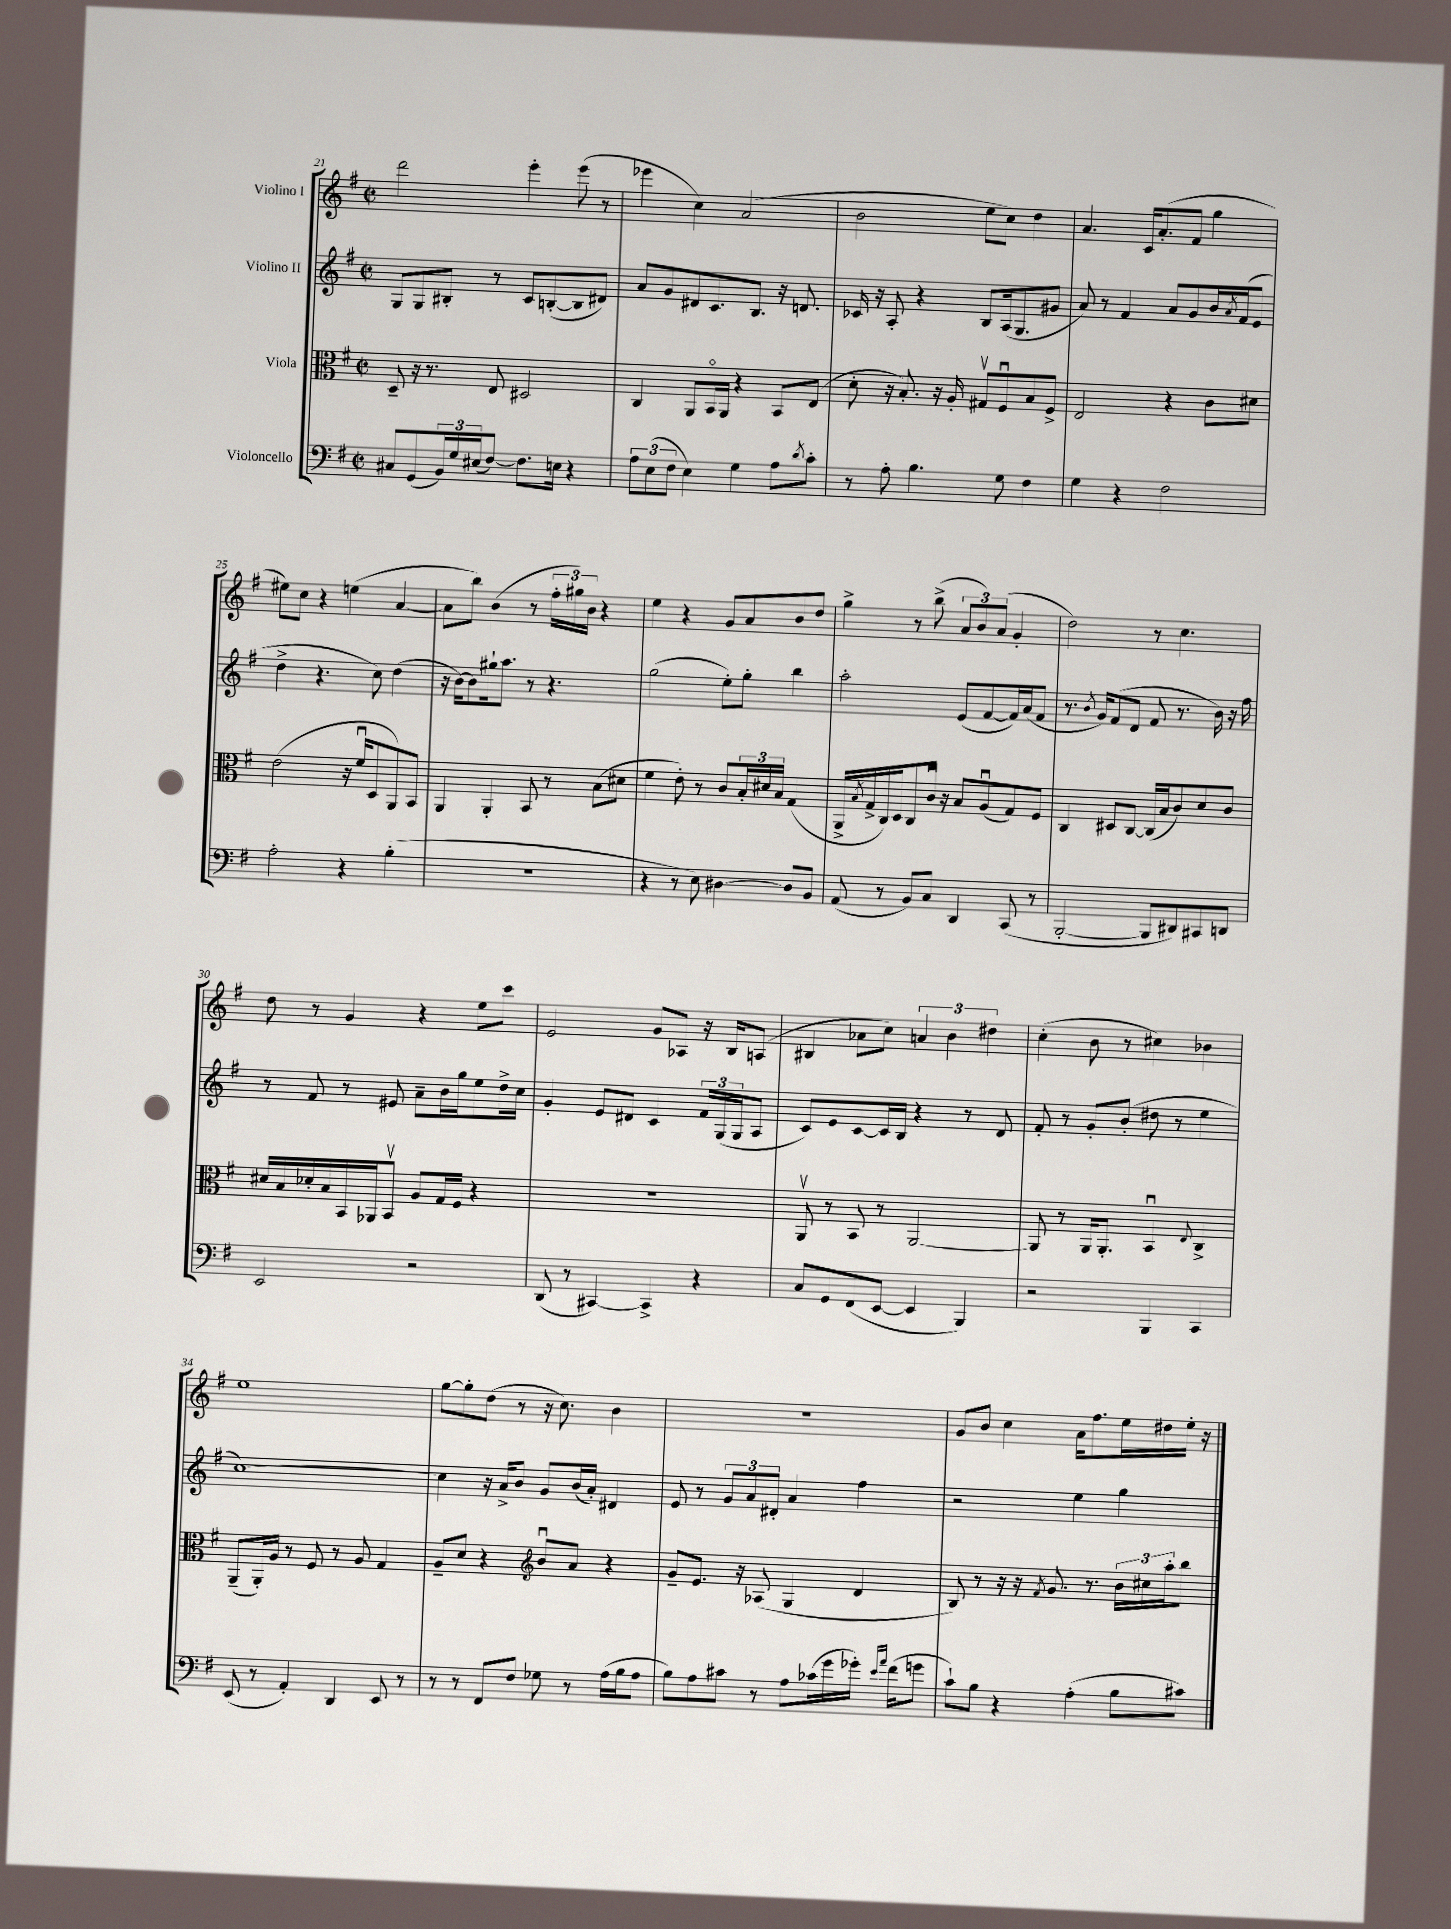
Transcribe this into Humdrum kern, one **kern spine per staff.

**kern	**kern	**kern	**kern
*staff4	*staff3	*staff2	*staff1
*clefF4	*clefC3	*clefG2	*clefG2
*k[f#]	*k[f#]	*k[f#]	*k[f#]
*M2/2	*M2/2	*M2/2	*M2/2
*met(c|)	*met(c|)	*met(c|)	*met(c|)
8C#/L	8D~/	8G/L	2ddd\
(8GG/	16r	8G/	.
.	8.r	.	.
24BB/L)	.	8B#'/J	.
24G/	.	.	.
(24E#/J	.	.	.
[8F#/J)	8E/	8r	.
8.F#\]L	2D#/	8c/L	4eee'\
.	.	([8B'/	.
16E\Jk	.	.	.
4r	.	8B/]	(8eee\
.	.	8d#/J)	8r
=	=	=	=
12A\L	4C/	8a/L	4eee-\
(12E\	.	.	.
.	.	8g/	.
12F#\J	.	.	.
4E\)	8AA/L	8d#/	4cc\)
.	16BBo/L	8.c/	.
.	16AA/JJ	.	.
4G\	4r	.	(2a/
.	.	8.B/J	.
8A\L	8BB/L	16r	.
.	.	8.d/	.
8qd/	.	.	.
8c'\J	(8E/J	.	.
=	=	=	=
8r	8d'\	16c-/	2b\
.	.	16r	.
8A'\	16r	8A'/	.
.	8.B'/)	.	.
4.B\	.	4r	.
.	16r	.	.
.	16A'/	.	.
.	8G#v/L	8B/L	8ee\L
8G\	8F#u/	(16A/k	8cc\J)
.	.	8.G/	.
4F#\	8B/	.	4dd\
.	8F#^/J	8g#/J	.
=	=	=	=
4G\	2E/	8a/)	4.a/
.	.	8r	.
4r	.	4f#/	.
.	.	.	16c/LK
.	.	.	(8.a'/
2F#\	4r	8a/L	.
.	.	8g/	8f#/J
.	8c\L	16b/L	4gg\
.	.	8qa/	.
.	.	(16f#/J	.
.	8d#\J	8e/J	.
=	=	=	=
2A'\	(2e\	4dd^\	8ee#\L)
.	.	.	8cc\J
.	.	4.r	4r
4r	16r	.	(4ee\
.	16f#u/LK	.	.
.	8D/	8cc\)	.
(4B'\	8AA/)	(4dd\	[4a/
.	8BB/J	.	.
=	=	=	=
1r	4AA/	16r	8a\]L
.	.	[16b\LK)	.
.	.	8b\]	8bb\J)
.	4AA'/	16gg#`\k	(4b\
.	.	8.aa\J	.
.	8BB/	8r	8r
.	8r	4.r	24ff#'\LL
.	.	.	24gg#\)
.	.	.	24b\JJ
.	(8B\L	.	4r
.	8d#\J	.	.
=	=	=	=
4r	4f#\	(2gg\	4ee\
8r	8e'\)	.	4r
8E\)	8r	.	.
[4D#\	8c/L	8ee'\L)	8g/L
.	24B'/L	8gg'\J	8a/
.	24d#/	.	.
.	24B/JJ	.	.
8D#/]L	(4G/	4bb\	8b/
8BB/J	.	.	8dd/J
=	=	=	=
(8AA/	16AA^/LL	2aa'\	4gg^\
.	8qB/	.	.
.	16G^/	.	.
8r	16C/)	.	.
.	16D/J	.	.
8BB/L)	8C/	.	8r
8C/J	16cu/Jk	.	(8bb^\
.	16r	.	.
4DD/	8B/L	(8e/L	12a/L
.	.	.	12b/)
.	(8Au/	[8f#/	.
.	.	.	(12a/J
(8CC/	8G/)	16f#/]L)	4g'/
.	.	(16a/J	.
8r	8F#/J	8f#/J	.
=	=	=	=
[2BBB'/	4C/	8.r	2dd\)
.	.	8qb/	.
.	.	16g/LK)	.
.	8D#/L	(8f#/	.
.	[8C/J	8d/J	.
8BBB/]L	(16C/]LL	8f#/	8r
.	16B/J	.	.
8DD#/)	8c/)	8.r	4.cc\
8CC#/	8d/	.	.
.	.	16b\)	.
8DD/J	8c/J	16r	.
.	.	16ff#\	.
=	=	=	=
2EE/	16d#/LL	8r	8dd\
.	16B/	.	.
.	16d-'/	8f#/	8r
.	16B/	.	.
.	16BB/	8r	4g/
.	16AA-/J	.	.
.	8BBv/J	8e#/	.
2r	8A/L	8a~\L	4r
.	16G/L	16b\L	.
.	16F#/JJ	16gg\J	.
.	4r	8ee\	8ee\L
.	.	16dd^\L	8ccc\J
.	.	16cc\JJ	.
=	=	=	=
(8DD/	1r	4g'/	2e/
8r	.	.	.
[4CC#/)	.	8e/L	.
.	.	8d#/J	.
4CC#^/]	.	4c/	8g/L
.	.	.	8A-/J
4r	.	24f#/LL	16r
.	.	(24G/	.
.	.	.	16B/LK
.	.	24G/J	.
.	.	8A/J	(8A/J
=	=	=	=
8C/L	8AAv/	8c/L)	4B#/
8GG/	8r	8e/	.
(8FF#/	8BB/	[8c/	8a-\L
[8EE/J	8r	16c/]L	8cc\J)
.	.	16B/JJ	.
4EE/]	[2AA/	4r	6a/
.	.	.	6b\
4BBB/)	.	8r	.
.	.	.	6dd#\
.	.	8d/	.
=	=	=	=
2r	8AA/]	8f#'/	(4cc'\
.	8r	8r	.
.	16AA/LK	8g'/L	8b\
.	8.AA'/J	.	.
.	.	(8b'/J	8r
4BBB/	4BBu/	8dd#\	4cc#\)
.	.	8r	.
.	8qqE/	.	.
4CC/	4C^/	4ee\	4b-\
=	=	=	=
(8EE/	(8AA~/L	[1cc)	1ee
8r	16AA'/L)	.	.
.	16A/JJ	.	.
4AA'/)	8r	.	.
.	8F#/	.	.
4DD/	8r	.	.
.	8A/	.	.
8EE/	4G/	.	.
8r	.	.	.
=	=	=	=
8r	8A~/L	4cc\]	[8gg\L
8r	8d/J	.	8gg'\]
8FF#/L	4r	16r	(8dd\J
.	.	16a^/LK	.
8F#/J	.	8b/J	8r
*	*clefG2	*	*
8G-\	8bu/L	8g/L	16r
.	.	.	8.cc\)
8r	8a/J	(16b/L	.
.	.	16a'/JJ)	.
(16A\LL	4r	4d#/	4b\
16B\J	.	.	.
8A\J	.	.	.
=	=	=	=
8B\L)	8g~/L	8e/	1r
8A\	8.e/J	8r	.
8c#\J	.	12g/L	.
.	16r	.	.
.	.	12a/	.
8r	(8A-/	.	.
.	.	12d#'/J	.
8A\L	4G/	4a/	.
(16c-\L	.	.	.
16g\	.	.	.
16g-'\JJ)	4d/	4ff#\	.
16qqe/LL	.	.	.
16qqa/JJ	.	.	.
(16f#\LK	.	.	.
8g\J	.	.	.
=	=	=	=
8c`\L)	8B/)	2r	8g/L
8B\J	8r	.	8b/J
4r	16r	.	4cc\
.	16r	.	.
.	8qf#/	.	.
.	8.g/	.	.
(4A'\	.	4ee\	16a\LK
.	8.r	.	8.ff#\
8B\L	24b\LL	4gg\	16ee\L
.	24cc#\	.	.
.	.	.	16dd#\
.	24aa'\J	.	.
8c#\J)	8bb\J	.	16ee'\JJ
.	.	.	16r
==	==	==	==
*-	*-	*-	*-
